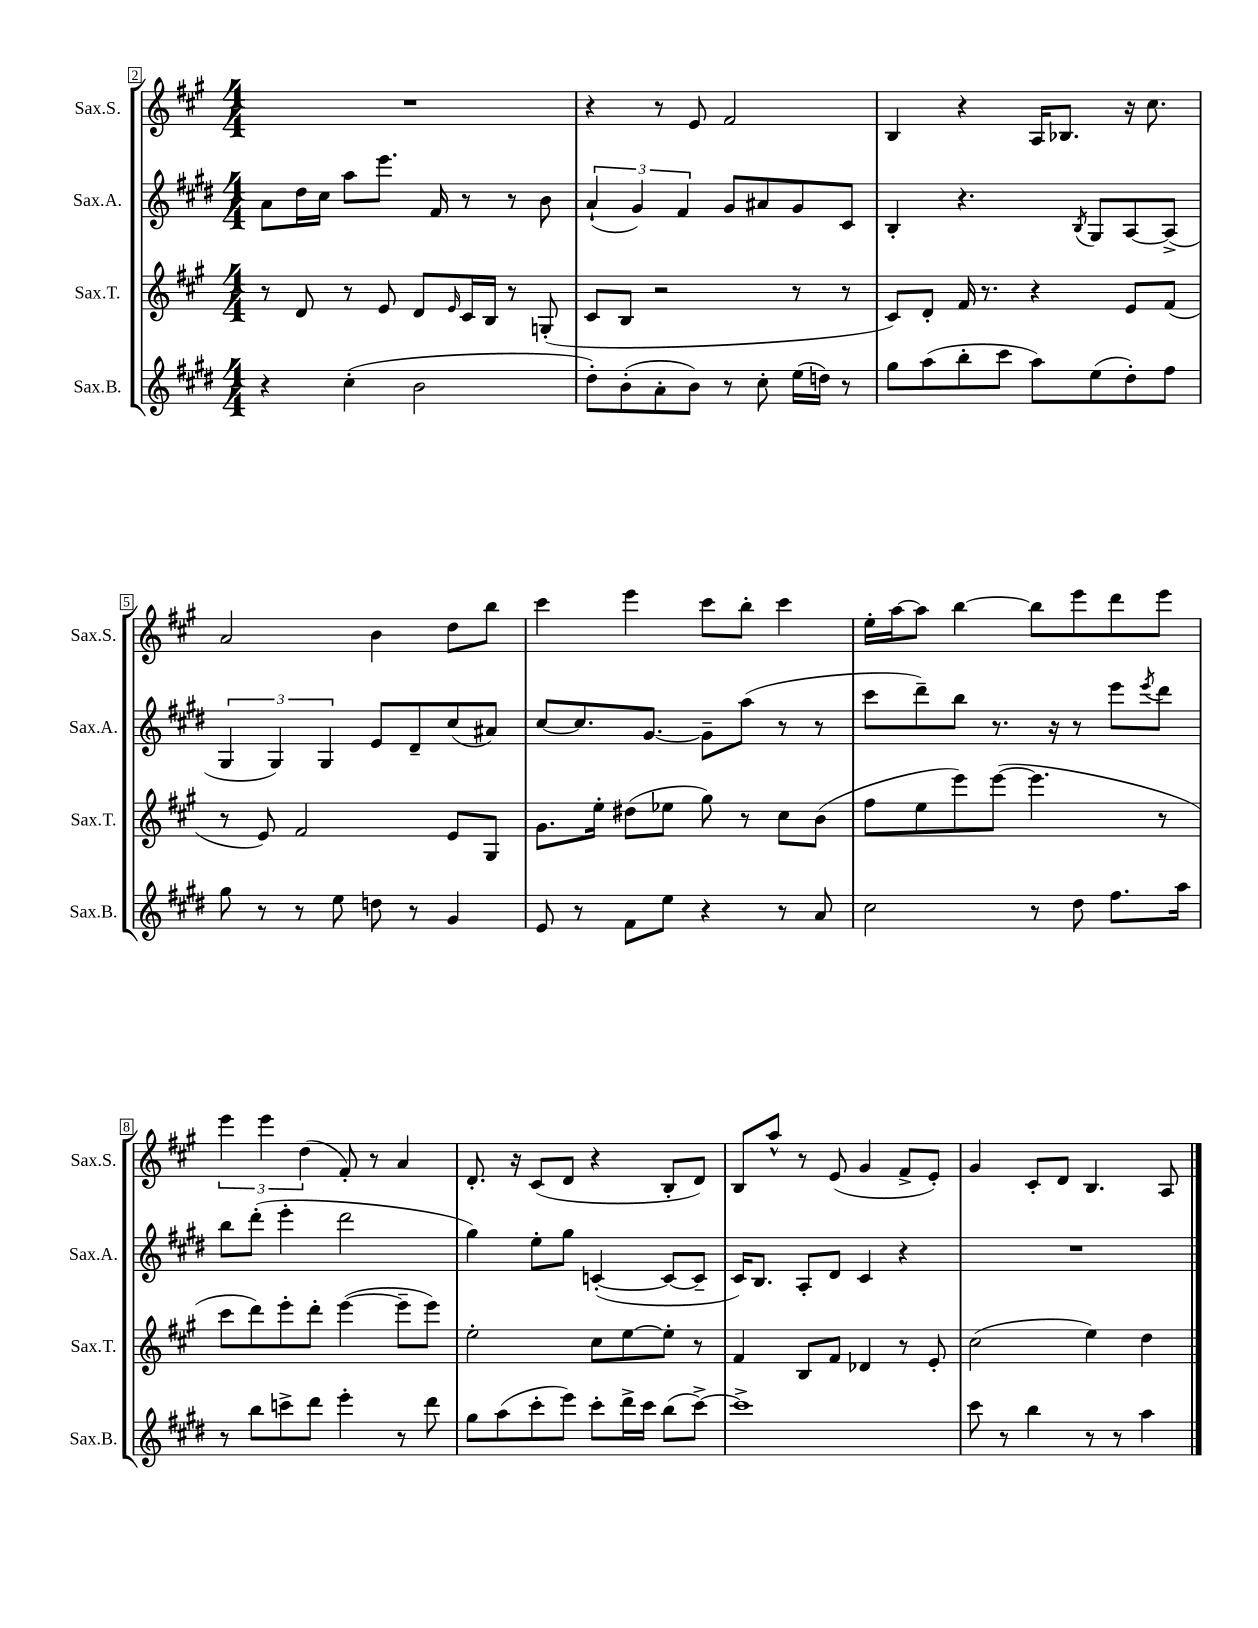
<<
\new StaffGroup <<
\new Staff = "s0" \with { instrumentName = "Sax.S." shortInstrumentName = "Sax.S." } {
    \clef treble \key a \major \numericTimeSignature \time 4/4
    R1 |
    r4 r8 e'8 fis'2 |
    b4 r4 a16 bes8. r16 cis''8. |
    a'2 b'4 d''8 b''8 |
    cis'''4 e'''4 cis'''8 b''8-. cis'''4 |
    e''16-. a''16~ a''8 b''4~ b''8 e'''8 d'''8 e'''8 |
    \tuplet 3/2 { e'''4 e'''4 d''4( } fis'8-.) r8 a'4 |
    d'8.-. r16 cis'8( d'8 r4 b8-. d'8) |
    b8 a''8-^ r8 e'8( gis'4 fis'8-> e'8-.) |
    gis'4 cis'8-. d'8 b4. a8 \bar "|." |
}
\new Staff = "s1" \with { instrumentName = "Sax.A." shortInstrumentName = "Sax.A." } {
    \clef treble \key e \major \numericTimeSignature \time 4/4
    a'8 dis''16 cis''16 a''8 e'''8. fis'16 r8 r8 b'8 |
    \tuplet 3/2 { a'4-!( gis'4) fis'4 } gis'8 ais'8 gis'8 cis'8 |
    b4-. r4. \acciaccatura { b8 } gis8 a8~ a8->( |
    \tuplet 3/2 { gis4 gis4) gis4 } e'8 dis'8-- cis''8( ais'8) |
    cis''8~ cis''8. gis'8.~ gis'8-- a''8( r8 r8 |
    cis'''8 dis'''8--) b''8 r8. r16 r8 e'''8 \acciaccatura { e'''8 } dis'''8 |
    b''8 dis'''8-.( e'''4-. dis'''2 |
    gis''4) e''8-. gis''8 c'4~-.( c'8~ c'8-- |
    cis'16) b8. a8-. dis'8 cis'4 r4 |
    R1 \bar "|." |
}
\new Staff = "s2" \with { instrumentName = "Sax.T." shortInstrumentName = "Sax.T." } {
    \clef treble \key a \major \numericTimeSignature \time 4/4
    r8 d'8 r8 e'8 d'8 \grace { e'16 } cis'16 b16 r8 g8-.( |
    cis'8 b8 r2 r8 r8 |
    cis'8) d'8-. fis'16 r8. r4 e'8 fis'8( |
    r8 e'8) fis'2 e'8 gis8 |
    gis'8. e''16-. dis''8( ees''8 gis''8) r8 cis''8 b'8( |
    fis''8 e''8 e'''8) e'''8~( e'''4. r8 |
    cis'''8 d'''8) e'''8-. d'''8-. e'''4~( e'''8-- e'''8) |
    e''2-. cis''8 e''8~ e''8-. r8 |
    fis'4 b8 fis'8 des'4 r8 e'8-. |
    cis''2( e''4) d''4 \bar "|." |
}
\new Staff = "s3" \with { instrumentName = "Sax.B." shortInstrumentName = "Sax.B." } {
    \clef treble \key e \major \numericTimeSignature \time 4/4
    r4 cis''4-.( b'2 |
    dis''8-.) b'8-.( a'8-. b'8) r8 cis''8-. e''16( d''16) r8 |
    gis''8 a''8( b''8-. cis'''8 a''8) e''8( dis''8-.) fis''8 |
    gis''8 r8 r8 e''8 d''8 r8 gis'4 |
    e'8 r8 fis'8 e''8 r4 r8 a'8 |
    cis''2 r8 dis''8 fis''8. a''16 |
    r8 b''8 c'''8-> dis'''8 e'''4-. r8 dis'''8 |
    gis''8 a''8( cis'''8-. e'''8) cis'''8-. dis'''16-> cis'''16 b''8( cis'''8~->) |
    cis'''1-> |
    cis'''8 r8 b''4 r8 r8 a''4 \bar "|." |
}
>>
>>
\layout { \context { \Score currentBarNumber = #2 \override BarNumber.stencil = #(make-stencil-boxer 0.1 0.3 ly:text-interface::print) } }
